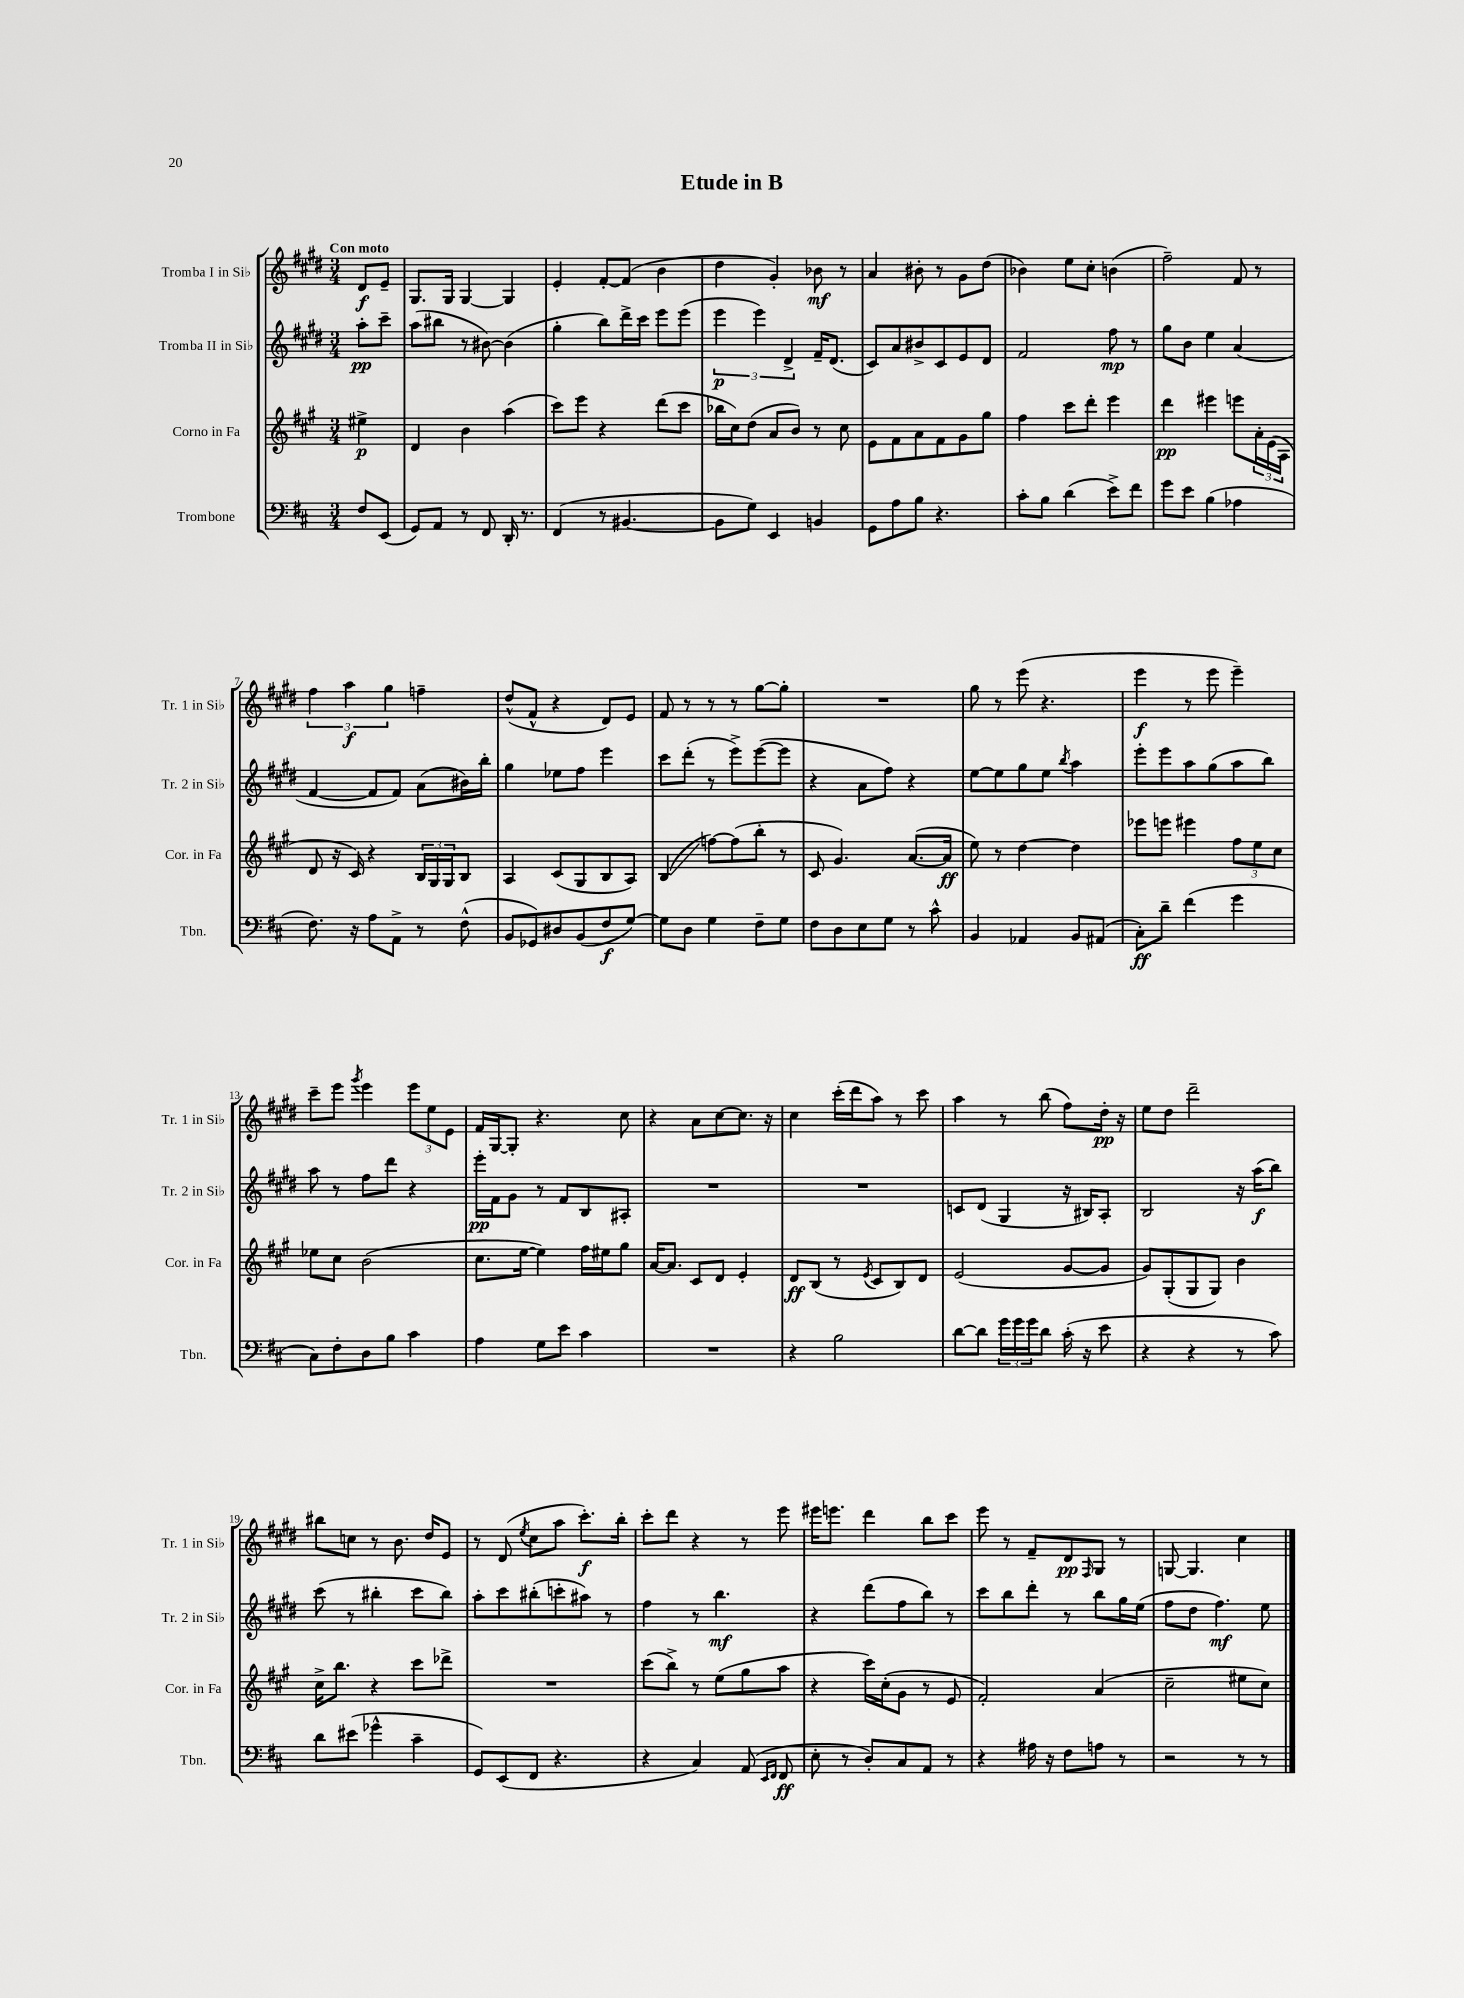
\header { title = "Etude in B" }
<<
\new StaffGroup <<
\new Staff = "s0" \with { instrumentName = "Tromba I in Sib" shortInstrumentName = "Tr. 1 in Sib" } {
    \clef treble \key e \major \numericTimeSignature \time 3/4 \partial 4 \tempo "Con moto"
    dis'8\f e'8-- |
    gis8. gis16 gis4~ gis4 |
    e'4-. fis'8~-. fis'8( b'4 |
    dis''4 gis'4-.) bes'8\mf r8 |
    a'4 bis'8-. r8 gis'8 dis''8( |
    bes'4) e''8 cis''8-. b'4( |
    fis''2--) fis'8 r8 |
    \tuplet 3/2 { fis''4 a''4\f gis''4 } f''4-- |
    dis''8-^( fis'8-^ r4 dis'8) e'8 |
    fis'8 r8 r8 r8 gis''8~ gis''8-. |
    R2. |
    gis''8 r8 e'''8( r4. |
    e'''4\f r8 e'''8 e'''4--) |
    cis'''8-- e'''8 \acciaccatura { gis'''8 } e'''4 \tuplet 3/2 { e'''8 e''8 e'8 } |
    fis'16 gis16~ gis8-. r4. cis''8 |
    r4 a'8 cis''8~ cis''8. r16 |
    cis''4 cis'''16-.( dis'''16 a''8) r8 cis'''8 |
    a''4 r8 b''8( fis''8) dis''16-.\pp r16 |
    e''8 dis''8 dis'''2-- |
    bis''8 c''8 r8 b'8. dis''16 e'8 |
    r8 dis'8( \acciaccatura { e''8 } cis''8 a''8 cis'''8.-.\f) b''16-. |
    cis'''8-. dis'''8 r4 r8 e'''8 |
    eis'''16 e'''8. dis'''4 b''8 cis'''8 |
    e'''8 r8 fis'8-- dis'8\pp \grace { fis16 } gis8 r8 |
    g8~ g4. cis''4 \bar "|." |
}
\new Staff = "s1" \with { instrumentName = "Tromba II in Sib" shortInstrumentName = "Tr. 2 in Sib" } {
    \clef treble \key e \major \numericTimeSignature \time 3/4 \partial 4
    a''8-.\pp cis'''8-- |
    a''8( bis''8 r8 bis'8~) bis'4( |
    gis''4-. b''8) dis'''16-> cis'''16 e'''8 e'''8( |
    \tuplet 3/2 { e'''4\p e'''4) dis'4-> } fis'16-- dis'8.( |
    cis'8) a'8 bis'8-> cis'8 e'8 dis'8 |
    fis'2 fis''8\mp r8 |
    gis''8 b'8 e''4 a'4( |
    fis'4~ fis'8 fis'8) a'8( bis'16) b''16-. |
    gis''4 ees''8 fis''8 e'''4 |
    cis'''8 dis'''8-.( r8 e'''8->) e'''8~( e'''8 |
    r4 a'8 fis''8) r4 |
    e''8~ e''8 gis''8 e''8 \acciaccatura { b''8 } a''4 |
    e'''8-. e'''8 a''8 gis''8( a''8 b''8) |
    a''8 r8 fis''8 dis'''8 r4 |
    e'''16-.\pp fis'16 gis'8 r8 fis'8 b8 ais8-. |
    R2. |
    R2. |
    c'8 dis'8( gis4 r16 bis16) a8-. |
    b2 r16 a''16\f( b''8) |
    cis'''8( r8 bis''4-. cis'''8 bis''8) |
    a''8-. cis'''8 bis''8-.( c'''8-. ais''8) r8 |
    fis''4 r8 b''4.\mf |
    r4 dis'''8( fis''8 b''8) r8 |
    cis'''8 b''8 dis'''8-. r8 b''8 gis''16 e''16( |
    fis''8 dis''8 fis''4.\mf) e''8 \bar "|." |
}
\new Staff = "s2" \with { instrumentName = "Corno in Fa" shortInstrumentName = "Cor. in Fa" } {
    \clef treble \key a \major \numericTimeSignature \time 3/4 \partial 4
    eis''4->\p |
    d'4 b'4 a''4( |
    cis'''8) e'''8 r4 d'''8( cis'''8 |
    bes''16 cis''16) d''8( a'8 b'8) r8 cis''8 |
    e'8 fis'8 a'8 fis'8 gis'8 gis''8 |
    fis''4 cis'''8 d'''8-. e'''4 |
    d'''4\pp eis'''4 e'''8 \tuplet 3/2 { a'16-. e'16( a16 } |
    d'8 r16 cis'16) r4 \tuplet 3/2 { b16 gis16 gis16 } b8 |
    a4 cis'8( gis8 b8 a8) |
    b4\glissando( f''8~) f''8( b''8-. r8 |
    cis'8 gis'4.) a'8.~( a'16\ff |
    e''8) r8 d''4~ d''4 |
    ees'''8 e'''8 eis'''4 \tuplet 3/2 { fis''8 e''8 cis''8 } |
    ees''8 cis''8 b'2( |
    cis''8. e''16~ e''4) fis''16 eis''16 gis''8 |
    a'16~ a'8. cis'8 d'8 e'4-. |
    d'8\ff b8( r8 \acciaccatura { e'8 } cis'8 b8) d'8 |
    e'2( gis'8~ gis'8 |
    gis'8) gis8-.( gis8 gis8) b'4 |
    cis''16-> b''8. r4 cis'''8 des'''8-> |
    R2. |
    cis'''8( b''8->) r8 e''8( gis''8 a''8 |
    r4 cis'''16) cis''16-.( gis'8 r8 e'8 |
    fis'2-.) a'4( |
    cis''2-- eis''8 cis''8) \bar "|." |
}
\new Staff = "s3" \with { instrumentName = "Trombone" shortInstrumentName = "Tbn." } {
    \clef bass \key d \major \numericTimeSignature \time 3/4 \partial 4
    fis8 e,8( |
    g,8) a,8 r8 fis,8 d,16-. r8. |
    fis,4( r8 bis,4.~ |
    bis,8 g8) e,4 b,4 |
    g,8 a8 b8 r4. |
    cis'8-. b8 d'4( e'8->) fis'8 |
    g'8 e'8 b4( aes4 |
    fis8.) r16 a8 a,8-> r8 fis8-^( |
    b,8 ges,8) dis8 b,8( fis8\f g8~) |
    g8 d8 g4 fis8-- g8 |
    fis8 d8 e8 g8 r8 cis'8-^ |
    b,4 aes,4 b,8 ais,8( |
    cis8-.\ff) d'8-- fis'4( g'4 |
    cis8) fis8-. d8 b8 cis'4 |
    a4 g8 e'8 cis'4 |
    R2. |
    r4 b2 |
    d'8~ d'8 \tuplet 3/2 { g'16 g'16 g'16 } d'8 cis'16-.( r16 e'8 |
    r4 r4 r8 cis'8) |
    d'8 eis'8( ges'4-^ cis'4-- |
    g,8) e,8( fis,8 r4. |
    r4 cis4) a,8( \grace { e,16 fis,16 } fis,8\ff |
    e8-. r8 d8-.) cis8 a,8 r8 |
    r4 ais16 r16 fis8 a8 r8 |
    r2 r8 r8 \bar "|." |
}
>>
>>
